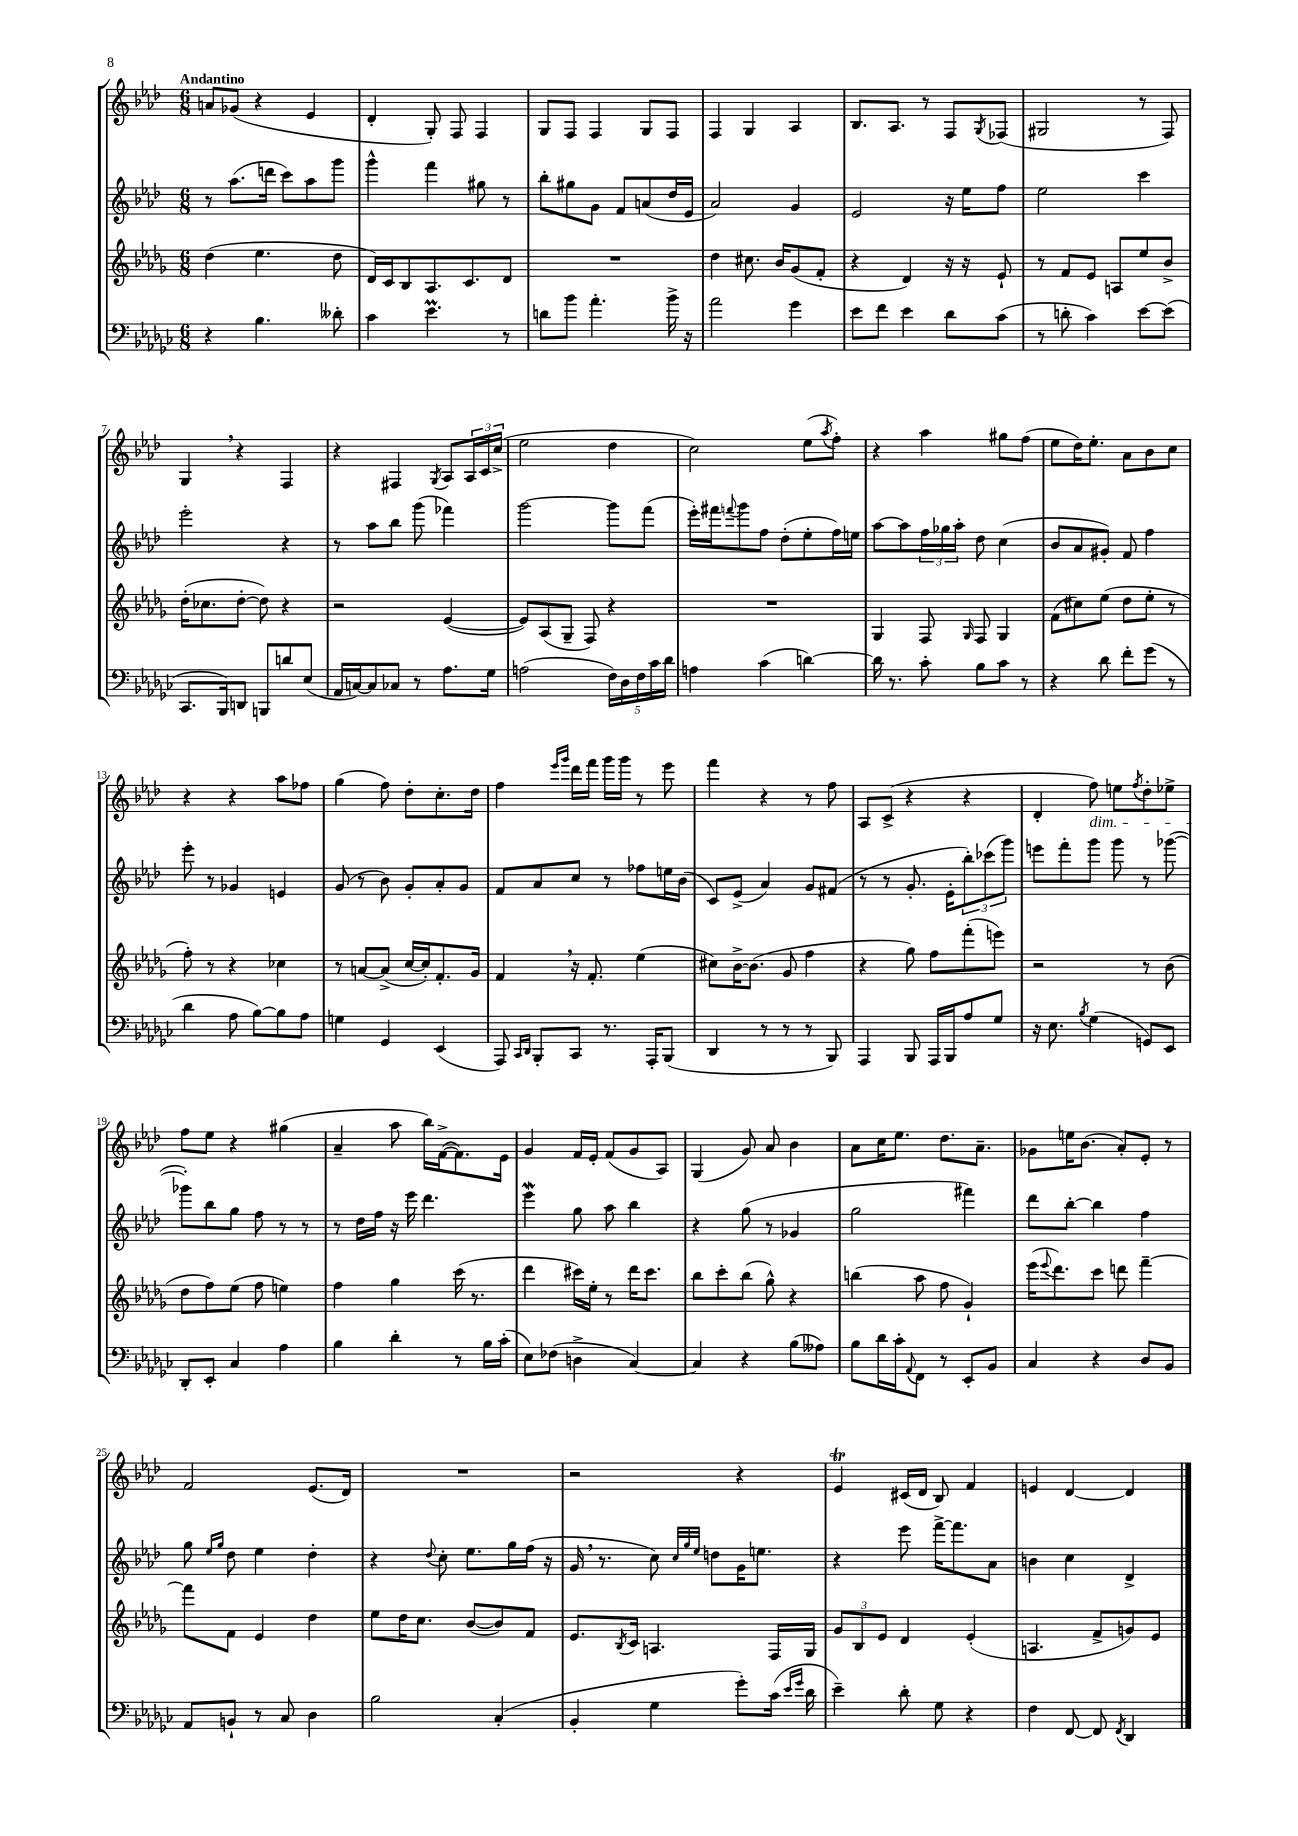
<<
\new StaffGroup <<
\new Staff = "s0" {
    \clef treble \key aes \major \numericTimeSignature \time 6/8 \tempo "Andantino"
    a'8 ges'8( r4 ees'4 |
    des'4-. g8-.) f8 f4 |
    g8 f8 f4 g8 f8 |
    f4 g4 aes4 |
    bes8. aes8. r8 f8 \acciaccatura { g8 } fes8( |
    gis2 r8 f8) |
    g4 \breathe r4 f4 |
    r4 fis4 \acciaccatura { g8 } aes8 \tuplet 3/2 { aes16 c'16 c''16->( } |
    ees''2 des''4 |
    c''2) ees''8( \acciaccatura { aes''8 } f''8-.) |
    r4 aes''4 gis''8 f''8( |
    ees''8 des''16) ees''8.-. aes'8 bes'8 c''8 |
    r4 r4 aes''8 fes''8 |
    g''4( f''8) des''8-. c''8.-. des''16 |
    f''4 \grace { ees'''16 g'''16 } des'''16 f'''16 g'''16 g'''16 r8 ees'''8 |
    f'''4 r4 r8 f''8 |
    aes8 c'8->( r4 r4 |
    des'4-. f''8\dim) e''8 \acciaccatura { f''8 } des''8-. ees''8-> |
    f''8\! ees''8 r4 gis''4( |
    aes'4-- aes''8 bes''16) f'16~->( f'8.) ees'16 |
    g'4 f'16 ees'16-. f'8( g'8 aes8) |
    g4( g'8) aes'8 bes'4 |
    aes'8 c''16 ees''8. des''8. aes'8.-- |
    ges'8 e''16 bes'8.( aes'8-.) ees'8-. r8 |
    f'2 ees'8.( des'16) |
    R2. |
    r2 r4 |
    ees'4\trill cis'16( des'16 bes8) f'4 |
    e'4 des'4~ des'4 \bar "|." |
}
\new Staff = "s1" {
    \clef treble \key aes \major \numericTimeSignature \time 6/8
    r8 aes''8.( d'''16 c'''8) aes''8 g'''8 |
    g'''4-^ f'''4 gis''8 r8 |
    bes''8-. gis''8 g'8 f'8 a'8( des''16 ees'16 |
    aes'2) g'4 |
    ees'2 r16 ees''16 f''8 |
    ees''2 c'''4 |
    ees'''2-. r4 |
    r8 aes''8 bes''8 g'''8( fes'''4) |
    g'''2~ g'''8 f'''8( |
    ees'''16-.) fis'''16 \appoggiatura { f'''8 } g'''8 f''8 des''8-.( ees''8-. f''16) e''16 |
    aes''8~ aes''8 \tuplet 3/2 { f''16 ges''16 aes''16-. } des''8 c''4( |
    bes'8 aes'8 gis'8-.) f'8 f''4 |
    ees'''8-. r8 ges'4 e'4 |
    g'8( r8 bes'8) g'8-. aes'8-. g'8 |
    f'8 aes'8 c''8 r8 fes''8 e''16 bes'16( |
    c'8) ees'8->( aes'4) g'8 fis'8( |
    r8 r8 g'8.-. ees'16-. \tuplet 3/2 { bes''8-.) ces'''8( g'''8) } |
    e'''8 f'''8-. g'''8 g'''8 r8 ges'''8~( |
    ges'''8-.) bes''8 g''8 f''8 r8 r8 |
    r8 des''16 f''16 r16 ees'''16 des'''4. |
    ees'''4\mordent g''8 aes''8 bes''4 |
    r4 g''8( r8 ges'4 |
    g''2 fis'''4) |
    des'''8 bes''8~-. bes''4 f''4 |
    g''8 \grace { ees''16 g''16 } des''8 ees''4 des''4-. |
    r4 \appoggiatura { des''8 } c''8-. ees''8. g''16 f''16( r16 |
    g'16 \breathe r8. c''8) \grace { c''32 g''32 ees''32 } d''8 g'16 e''8. |
    r4 ees'''8 f'''16~-> f'''8. aes'8 |
    b'4 c''4 des'4-> \bar "|." |
}
\new Staff = "s2" {
    \clef treble \key des \major \numericTimeSignature \time 6/8
    des''4( ees''4. des''8 |
    des'16) c'16 bes8 aes8. c'8. des'8 |
    R2. |
    des''4 cis''8. bes'16 ges'8( f'8-. |
    r4 des'4) r16 r16 ees'8-! |
    r8 f'8 ees'8 a8 ees''8 bes'8-> |
    des''16-.( ces''8. des''8~-. des''8) r4 |
    r2 ees'4~( |
    ees'8) aes8( ges8-- f8) r4 |
    R2. |
    ges4 f8 \grace { ges16 } f8 ges4 |
    f'8( cis''8) ees''8( des''8 ees''8-. r8 |
    f''8-.) r8 r4 ces''4 |
    r8 a'8~ a'8->( c''16~ c''16-.) f'8.-. ges'16 |
    f'4 \breathe r16 f'8.-. ees''4( |
    cis''8) bes'16~-> bes'8.( ges'8 f''4 |
    r4 ges''8) f''8 f'''8-.( e'''8) |
    r2 r8 bes'8( |
    des''8 f''8) ees''8( f''8 e''4) |
    f''4 ges''4 c'''16( r8. |
    des'''4 cis'''16) ees''16-. r8 des'''16 cis'''8. |
    bes''8 c'''8-. bes''8( ges''8-^) r4 |
    b''4( aes''8 f''8 ges'4-!) |
    ees'''16( \appoggiatura { ees'''8 } des'''8.) c'''8 d'''8 f'''4~-- |
    f'''8 f'8 ees'4 des''4 |
    ees''8 des''16 c''8. bes'8~( bes'8) f'8 |
    ees'8. \acciaccatura { bes8 } c'16 a4. f16 ges16 |
    \tuplet 3/2 { ges'8 bes8 ees'8 } des'4 ees'4-.( |
    a4. f'8-> g'8) ees'8 \bar "|." |
}
\new Staff = "s3" {
    \clef bass \key ges \major \numericTimeSignature \time 6/8
    r4 bes4. deses'8-. |
    ces'4 ees'4.\prall r8 |
    d'8 bes'8 aes'4.-. bes'16-> r16 |
    aes'2 ges'4 |
    ees'8 f'8 ees'4 des'8 ces'8( |
    r8 d'8-. ces'4) ees'8~ ees'8( |
    ces,8. bes,,16) d,8 b,,8 d'8 ees8( |
    aes,16 c16~) c8 ces8 r8 aes8. ges16 |
    a2( \tuplet 5/4 { f16) des16 f16 ces'16 des'16 } |
    a4 ces'4( d'4~) |
    d'16 r8. ces'8-. bes8 ces'8 r8 |
    r4 des'8 f'8-. ges'8( r8 |
    des'4 aes8 bes8~) bes8 aes8 |
    g4 ges,4 ees,4( |
    aes,,8) \grace { ces,16 des,16 } bes,,8-. ces,8 r8. aes,,16-. bes,,8( |
    des,4 r8 r8 r8 bes,,8) |
    aes,,4 bes,,8 aes,,16 bes,,16 aes8 ges8 |
    r16 ees8. \acciaccatura { bes8 } ges4( g,8) ees,8 |
    des,8-. ees,8-. ces4 aes4 |
    bes4 des'4-. r8 bes16 ces'16-.( |
    ees8) fes8( d4-> ces4~) |
    ces4 r4 bes8( aeses8) |
    bes8 des'16 ces'16-. \appoggiatura { aes,8 } f,8 r8 ees,8-. bes,8 |
    ces4 r4 des8 bes,8 |
    aes,8 b,8-! r8 ces8 des4 |
    bes2 ces4-.( |
    bes,4-. ges4 ges'8-.) ces'16( \grace { ees'16 ges'16 } des'16 |
    ees'4--) des'8-. ges8 r4 |
    f4 f,8~ f,8 \acciaccatura { f,8 } des,4 \bar "|." |
}
>>
>>
